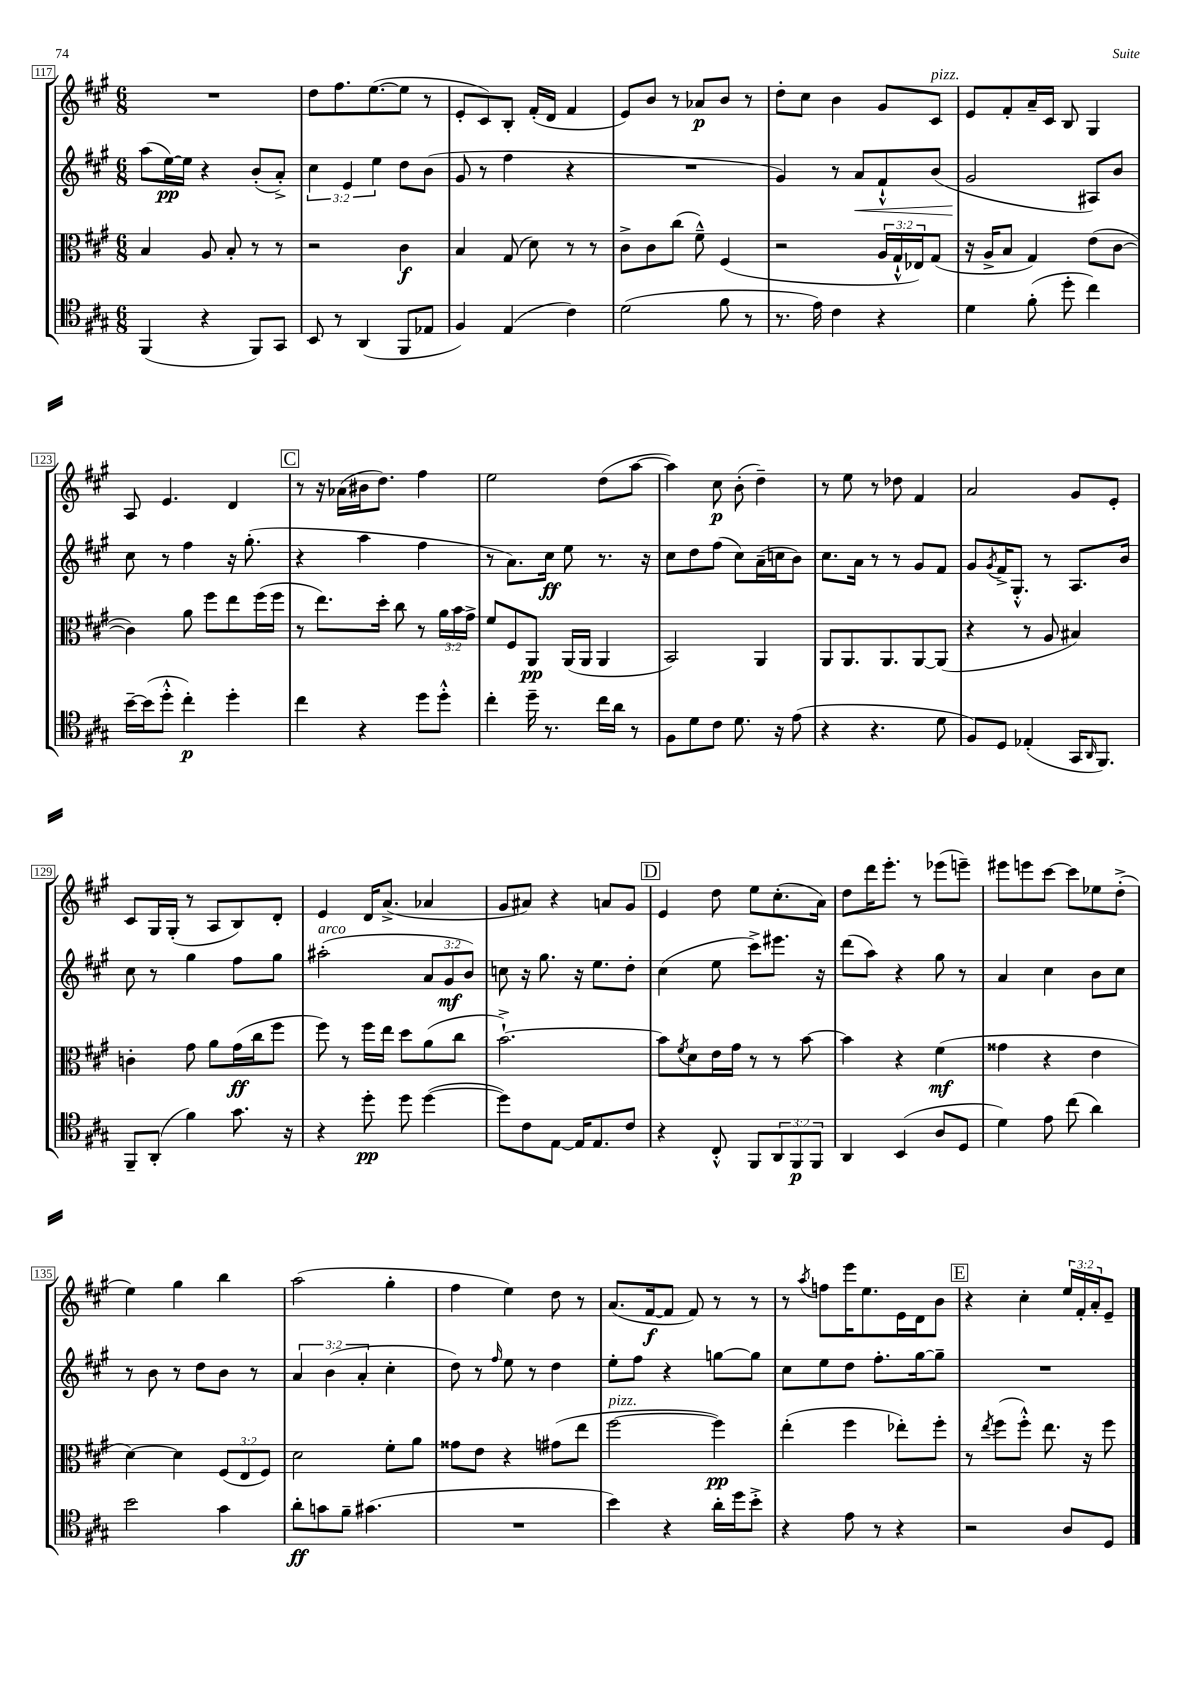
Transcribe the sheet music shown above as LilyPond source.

<<
\new StaffGroup <<
\new Staff = "s0" {
    \clef treble \key a \major \numericTimeSignature \time 6/8 \override Staff.TupletNumber.text = #tuplet-number::calc-fraction-text
    R2. |
    d''8 fis''8. e''8.~( e''8 r8 |
    e'8-. cis'8) b8-. fis'16-.( d'16 fis'4 |
    e'8) b'8 r8 aes'8\p b'8 r8 |
    d''8-. cis''8 b'4 gis'8 cis'8^\markup { \italic "pizz." } |
    e'8 fis'8-. a'16-- cis'16 b8 gis4 |
    a8 e'4. d'4 |
    \mark \markup { \box "C" } r8 r16 aes'16( bis'16 d''8.) fis''4 |
    e''2 d''8( a''8~ |
    a''4) cis''8\p b'8-.( d''4--) |
    r8 e''8 r8 des''8 fis'4 |
    a'2 gis'8 e'8-. |
    cis'8 gis16 gis16-.( r8 a8 b8) d'8-. |
    e'4 d'16 a'8.->( aes'4 |
    gis'8 ais'8) r4 a'8 gis'8 |
    \mark \markup { \box "D" } e'4 d''8 e''8 cis''8.-.( a'16) |
    d''8 d'''16 e'''8.-. r8 ees'''8( e'''8--) |
    eis'''8 e'''8 cis'''8~ cis'''8 ees''8 d''8-.->( |
    e''4) gis''4 b''4 |
    a''2( gis''4-. |
    fis''4 e''4) d''8 r8 |
    a'8.( fis'16~\f fis'8 fis'8) r8 r8 |
    r8 \acciaccatura { a''8 } f''8 e'''16 e''8. e'16 d'16 b'8 |
    \mark \markup { \box "E" } r4 cis''4-. \tuplet 3/2 { e''16 fis'16-. a'16-. } e'8-- \bar "|." |
}
\new Staff = "s1" {
    \clef treble \key a \major \numericTimeSignature \time 6/8 \override Staff.TupletNumber.text = #tuplet-number::calc-fraction-text
    a''8( e''16~\pp) e''16 r4 b'8-.( a'8-.->) |
    \tuplet 3/2 { cis''4 e'4 e''4 } d''8 b'8( |
    gis'8 r8 fis''4 r4 |
    R2. |
    gis'4) r8 a'8\< fis'8-!-^ b'8( |
    gis'2\! ais8) b'8 |
    cis''8 r8 fis''4 r16 gis''8.-.( |
    \mark \markup { \box "C" } r4 a''4 fis''4 |
    r8 a'8.) cis''16\ff e''8 r8. r16 |
    cis''8 d''8 fis''8( cis''8) a'16--( c''16 b'8) |
    cis''8. a'16 r8 r8 gis'8 fis'8 |
    gis'8 \acciaccatura { gis'8 } fis'16-> gis8.-.-^ r8 a8. b'16 |
    cis''8 r8 gis''4 fis''8 gis''8 |
    ais''2-.^\markup { \italic "arco" }( \tuplet 3/2 { a'8 gis'8\mf b'8) } |
    c''8 r16 gis''8. r16 e''8. d''8-. |
    \mark \markup { \box "D" } cis''4( e''8 cis'''8->) eis'''8. r16 |
    d'''8( a''8) r4 gis''8 r8 |
    a'4 cis''4 b'8 cis''8 |
    r8 b'8 r8 d''8 b'8 r8 |
    \tuplet 3/2 { a'4 b'4( a'4-. } cis''4-. |
    d''8) r8 \grace { fis''16 } e''8 r8 d''4 |
    e''8-. fis''8 r4 g''8~ g''8 |
    cis''8 e''8 d''8 fis''8.-. gis''16~ gis''8-- |
    \mark \markup { \box "E" } R2. \bar "|." |
}
\new Staff = "s2" {
    \clef alto \key a \major \numericTimeSignature \time 6/8 \override Staff.TupletNumber.text = #tuplet-number::calc-fraction-text
    b4 a8 b8-. r8 r8 |
    r2 cis'4\f |
    b4 gis8( d'8) r8 r8 |
    cis'8-> cis'8 cis''8( fis'8---^) fis4( |
    r2 \tuplet 3/2 { a16 gis16-!-^ ees16) } gis8( |
    r16 a16-> b8 gis4) e'8( cis'8~ |
    cis'4) a'8 fis''8 e''8 fis''16( fis''16 |
    \mark \markup { \box "C" } r8 e''8.) d''16-. cis''8 r8 \tuplet 3/2 { a'16 b'16 gis'16-> } |
    fis'8 fis8 a,8\pp a,16( a,16 a,4 |
    b,2) a,4 |
    a,8 a,8. a,8. a,8~ a,8( |
    r4 r8 a8 bis4) |
    c'4-. gis'8 a'8 gis'16\ff( cis''16 fis''8 |
    fis''8) r8 fis''16 e''16 d''8 a'8( cis''8 |
    b'2.~-!->) |
    \mark \markup { \box "D" } b'8 \acciaccatura { fis'8 } d'8 e'16 gis'16 r8 r8 b'8~ |
    b'4 r4 fis'4\mf( |
    gisis'4 r4 e'4 |
    d'4~) d'4 \tuplet 3/2 { fis8( e8 fis8) } |
    d'2 fis'8-. a'8 |
    gisis'8 e'8 r4 gis'8( e''8 |
    fis''2~^\markup { \italic "pizz." } fis''4\pp) |
    e''4-.( fis''4 ees''8-.) fis''8-. |
    \mark \markup { \box "E" } r8 \acciaccatura { e''8 } fis''8( fis''8-.-^) e''8. r16 fis''8 \bar "|." |
}
\new Staff = "s3" {
    \clef tenor \key a \major \numericTimeSignature \time 6/8 \override Staff.TupletNumber.text = #tuplet-number::calc-fraction-text
    fis,4( r4 fis,8) gis,8 |
    b,8 r8 a,4( fis,8 ees8 |
    fis4) e4( cis'4) |
    d'2( fis'8 r8 |
    r8. e'16) cis'4 r4 |
    d'4 fis'8-.( d''8-. cis''4) |
    b'16~-- b'16( d''8-.-^ cis''4-.\p) d''4-. |
    \mark \markup { \box "C" } cis''4 r4 d''8 d''8-.-^ |
    cis''4-. d''16-- r8. cis''16 a'16 r8 |
    fis8 d'8 cis'8 d'8. r16 e'8( |
    r4 r4. d'8 |
    fis8) d8 ees4-.( gis,16 \grace { a,16 } fis,8.) |
    fis,8-- a,8-.( fis'4) gis'8. r16 |
    r4 d''8-.\pp d''8 d''4~( |
    d''8) cis'8 e8~ e16 e8. cis'8 |
    \mark \markup { \box "D" } r4 cis8-.-^ fis,8 \tuplet 3/2 { a,8 fis,8\p fis,8 } |
    a,4 b,4( a8 d8 |
    d'4) e'8 cis''8( a'4) |
    b'2 gis'4 |
    a'8-.\ff g'8 fis'8-- gis'4.( |
    R2. |
    b'4) r4 a'16-. d''16 b'8-.-> |
    r4 e'8 r8 r4 |
    \mark \markup { \box "E" } r2 a8 d8 \bar "|." |
}
>>
>>
\layout { \context { \Score currentBarNumber = #117 \override BarNumber.stencil = #(make-stencil-boxer 0.1 0.3 ly:text-interface::print) } }
